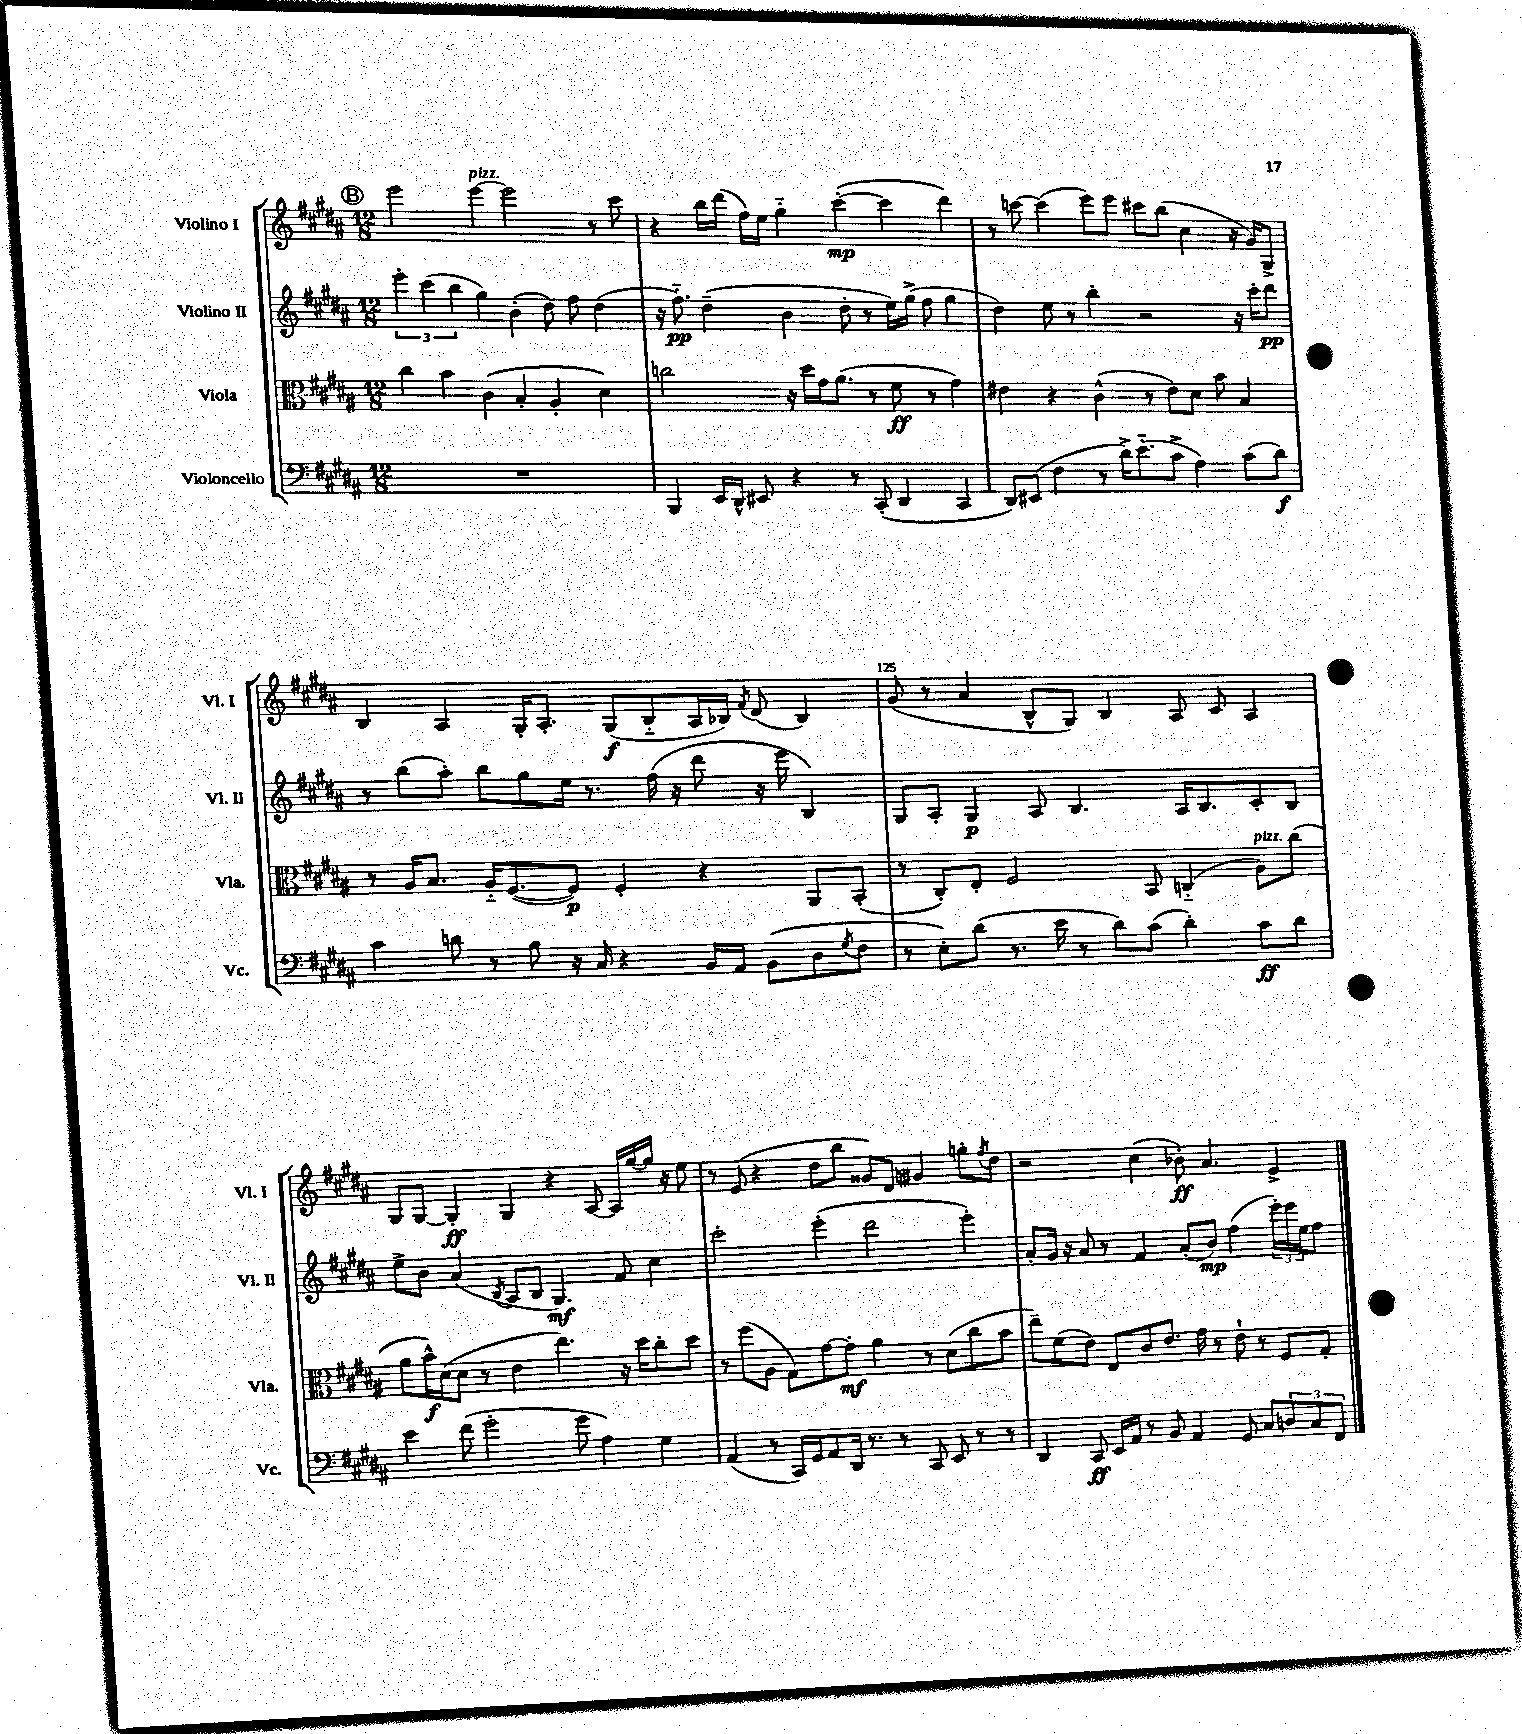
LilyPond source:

<<
\new StaffGroup <<
\new Staff = "s0" \with { instrumentName = "Violino I" shortInstrumentName = "Vl. I" } {
    \clef treble \key b \major \numericTimeSignature \time 12/8
    \mark \markup { \circle "B" } e'''2 e'''4~^\markup { \italic "pizz." } e'''2 r8 cis'''8 |
    r4 b''16 dis'''16( fis''16) e''16 gis''4-_ cis'''4~-.\mp( cis'''4 dis'''4) |
    r8 c'''8~ c'''4( e'''8) e'''8 cis'''8 b''8( cis''4 r16 gis'16) gis8-> |
    b4 ais4 gis16-. ais8.-. gis8\f( b8-_ ais16 bes16) \acciaccatura { fis'8 } dis'8( bes4) |
    gis'8( r8 ais'4 b8-^ gis8) b4 ais8 cis'8 ais4 |
    gis8 gis8~ gis4-.\ff gis4 r4 ais8~ ais16 gis''16~ gis''16 r16 e''8 |
    r8 e'8( r4 dis''8 b''8 gisis'8) dis'8 gis'4 g''8-. \acciaccatura { fis''8 } dis''8 |
    r2 cis''4( bes'8-.\ff) ais'4. e'4-> \bar "|." |
}
\new Staff = "s1" \with { instrumentName = "Violino II" shortInstrumentName = "Vl. II" } {
    \clef treble \key b \major \numericTimeSignature \time 12/8
    \mark \markup { \circle "B" } \tuplet 3/2 { e'''4-. cis'''4( b''4 } gis''4) b'4-.( dis''8) fis''8 dis''4( |
    r16 fis''8.-_\pp) dis''4--( b'4 dis''8-. r8 e''16) gis''16->( fis''8 gis''4 |
    dis''4) e''8 r8 b''4-. r2 r16 cis'''16-. dis'''8\pp |
    r8 b''8( ais''8-.) b''8 gis''8 e''16 r8. fis''16( r16 dis'''8 r16 e'''16 b4) |
    gis8 ais8-. gis4\p ais8 b4. ais16 b8. cis'8-. b8 |
    e''8-> b'8 ais'4( \acciaccatura { b8 } ais8 b8 gis4.\mf) fis'8 cis''4 |
    cis'''2-. e'''4-.( dis'''2 e'''4-.) |
    ais'8-. gis'16 r16 ais'8 r8 fis'4 ais'8-.( b'8\mp) fis''4( \tuplet 3/2 { e'''16-.) e'''16 e''16 } fis''8 \bar "|." |
}
\new Staff = "s2" \with { instrumentName = "Viola" shortInstrumentName = "Vla." } {
    \clef alto \key b \major \numericTimeSignature \time 12/8
    \mark \markup { \circle "B" } cis''4 b'4 cis'4( b4-. ais4-. dis'4) |
    c''2 r16 dis''16 gis'16 ais'8.( r8 fis'8\ff r8 gis'4) |
    eis'4 r4 cis'4-^( r8 eis'8) dis'8 b'8 b4 |
    r8 ais16 b8. ais16-_ fis8.~( fis8\p) fis4-. r4 ais,8 b,8-.( |
    r8 cis8-.) e8-. fis2 b,8 c4-_( ais8^\markup { \italic "pizz." }) cis''8( |
    ais'8 b'16-^\f) dis'16( dis'8 r8 e'4 e''4.) r16 dis''16 cis''8-. dis''8 |
    r8 fis''8( ais8 gis8) gis'8~ gis'8-.\mf ais'4 r8 dis'8( cis''8 b'8 |
    e''8--) fis'8( e'8) e8 cis'8 e'8. gis'16 r8 e'8-! r8 fis8 gis8-. \bar "|." |
}
\new Staff = "s3" \with { instrumentName = "Violoncello" shortInstrumentName = "Vc." } {
    \clef bass \key b \major \numericTimeSignature \time 12/8
    \mark \markup { \circle "B" } R1. |
    b,,4 e,16 dis,16-^ eis,8 r4 r8 cis,8-.( dis,4 cis,4 |
    dis,8) eis,8( fis4 r8 dis'16->) e'8.-_( cis'8-> ais4) cis'8( dis'8\f) |
    cis'4 d'8 r8 b8 r16 cis16 r4 b,16 ais,16 b,8( dis8 \acciaccatura { gis8 } fis8 |
    r8 e8-.) dis'8( r8. e'16 r8 dis'8) cis'8( dis'4-.) cis'8\ff dis'8 |
    e'4 fis'8( gis'2-. gis'8 ais4) gis4 |
    ais,4( r8 cis,16) gis,16 ais,8 dis,16 r8. r8 cis,8 e,8 r8 r8 |
    dis,4 cis,8\ff e,16 ais,16 r8 b,8 ais,4 gis,8 cis8 \tuplet 3/2 { d8 cis8 fis,8 } \bar "|." |
}
>>
>>
\layout { \context { \Score currentBarNumber = #121 \override BarNumber.break-visibility = ##(#f #t #t) barNumberVisibility = #(every-nth-bar-number-visible 5) } }
